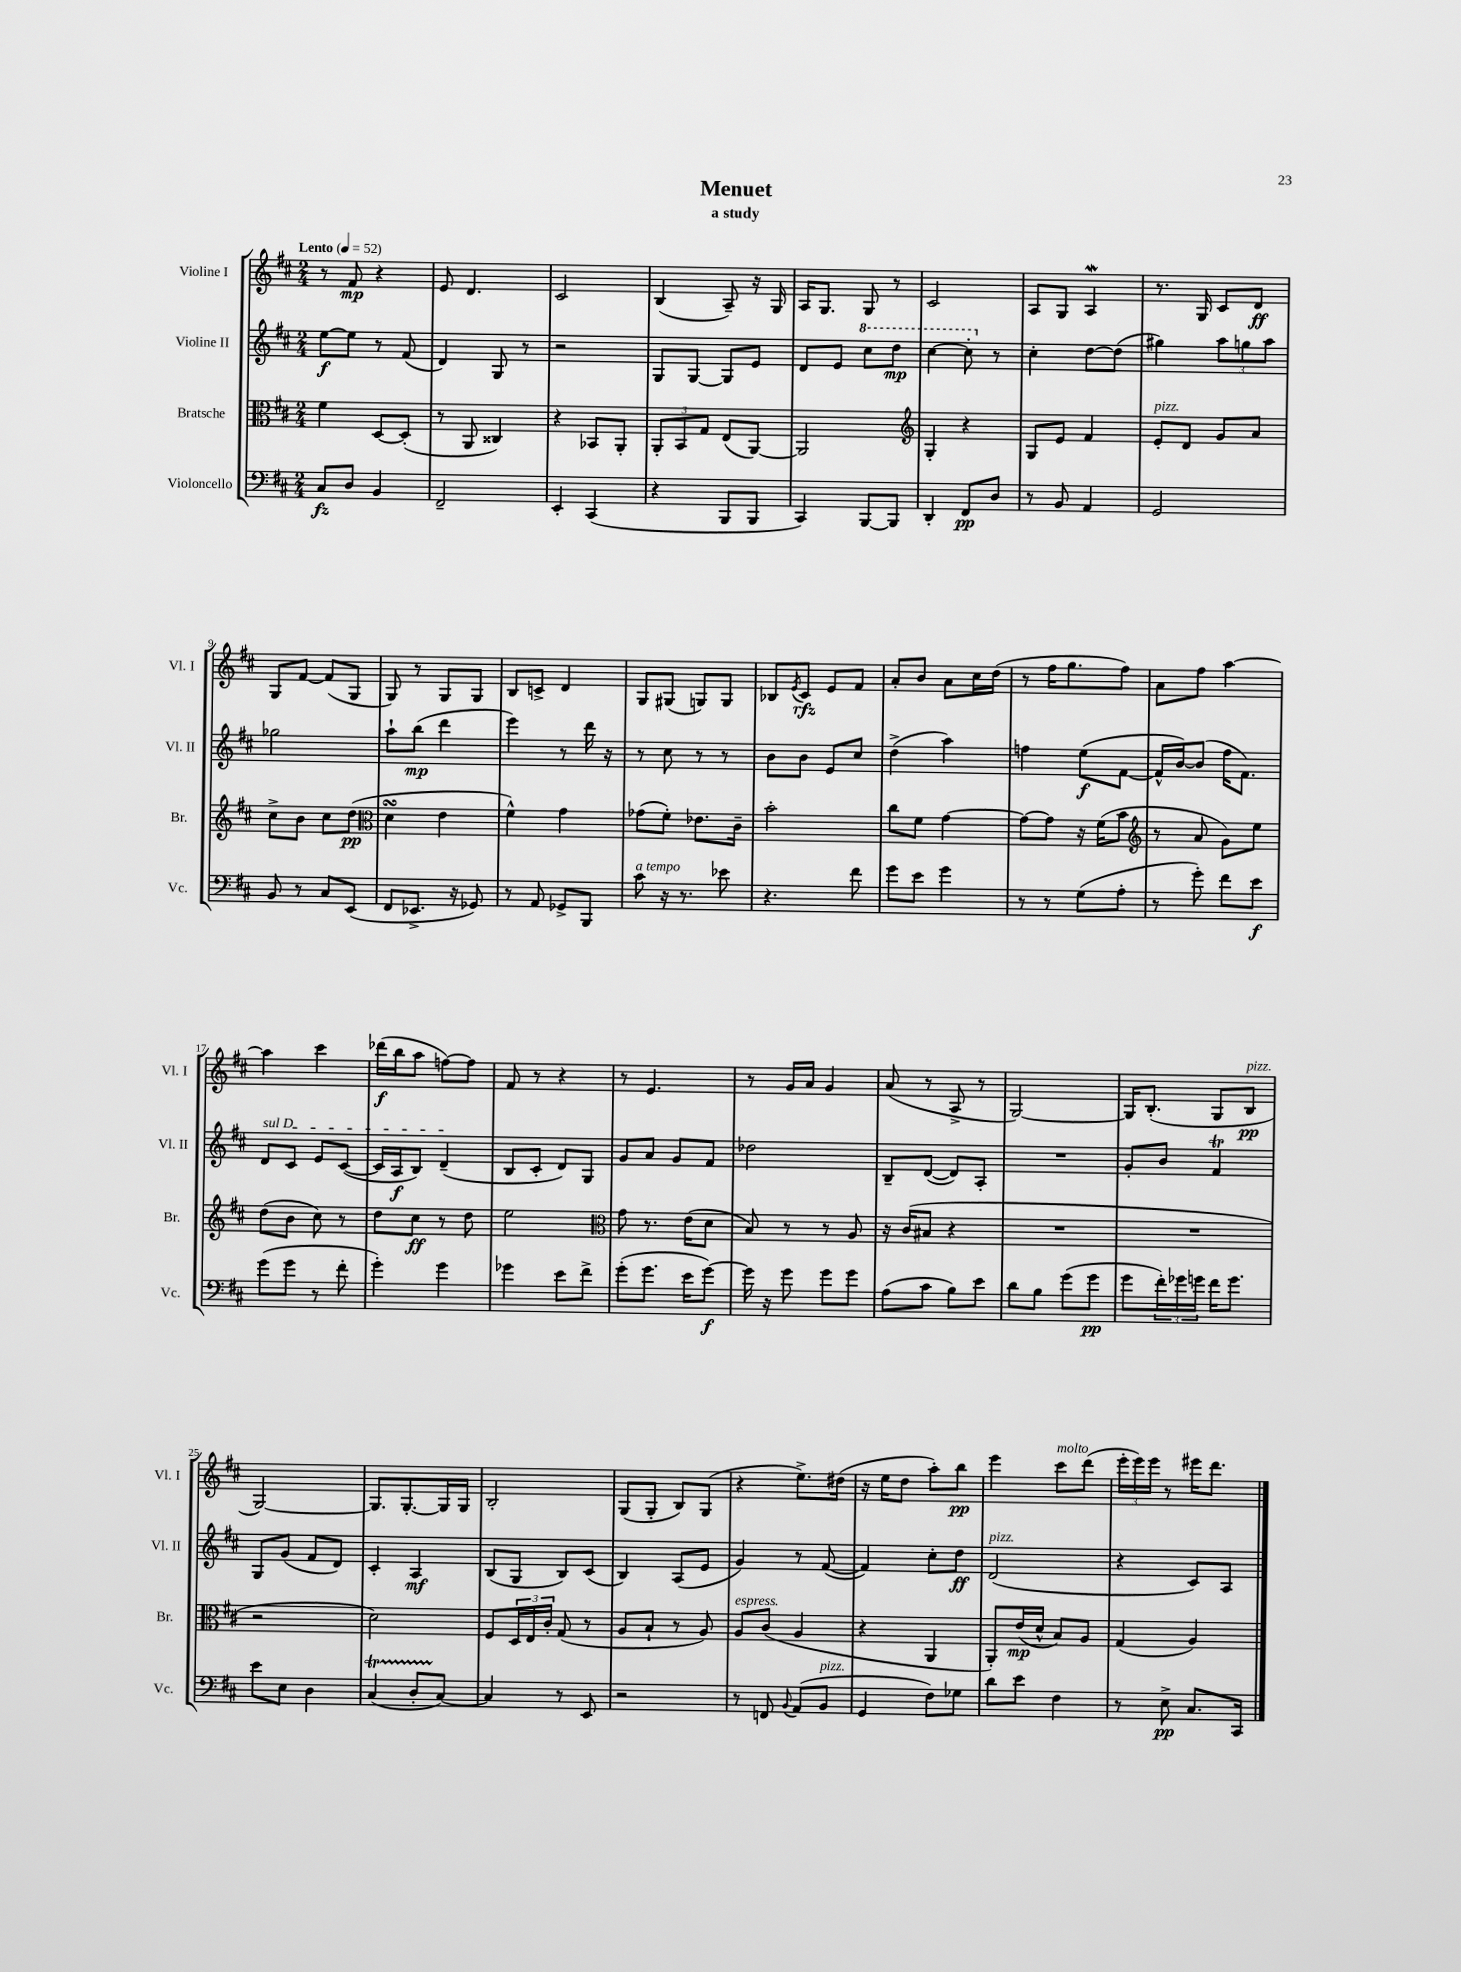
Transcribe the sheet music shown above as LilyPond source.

\header { title = "Menuet" subtitle = "a study" }
<<
\new StaffGroup <<
\new Staff = "s0" \with { instrumentName = "Violine I" shortInstrumentName = "Vl. I" } {
    \clef treble \key d \major \numericTimeSignature \time 2/4 \tempo "Lento" 4 = 52
    r8 fis'8\mp r4 |
    e'8 d'4. |
    cis'2 |
    b4( a8--) r16 g16 |
    a16 g8. g8 r8 |
    cis'2 |
    a8 g8 a4\mordent |
    r8. g16 cis'8 d'8\ff |
    g8 fis'8~ fis'8( g8 |
    g8) r8 g8 g8 |
    b8 c'8-> d'4 |
    g8 gis8( g8) g8 |
    bes8 \acciaccatura { e'8 } cis'8\rfz e'8 fis'8 |
    a'8-. b'8 a'8 cis''16 d''16( |
    r8 fis''16 g''8. fis''8) |
    a'8 fis''8 a''4~ |
    a''4 cis'''4 |
    des'''16\f( b''16 a''8 f''8~) f''8 |
    fis'8 r8 r4 |
    r8 e'4. |
    r8 g'16 a'16 g'4 |
    a'8( r8 a8-> r8 |
    g2~) |
    g16 b8.-.( g8 b8\pp^\markup { \italic "pizz." } |
    g2~) |
    g8. g8.~-. g16 g16 |
    b2-. |
    g8( g8-. b8) g8( |
    r4 e''8.->) dis''16( |
    r16 e''16 d''8 a''8-.) b''8\pp |
    e'''4 cis'''8^\markup { \italic "molto" } d'''8( |
    \tuplet 3/2 { e'''16-. e'''16) e'''16 } r8 eis'''16 d'''8. \bar "|." |
}
\new Staff = "s1" \with { instrumentName = "Violine II" shortInstrumentName = "Vl. II" } {
    \clef treble \key d \major \numericTimeSignature \time 2/4
    e''8~\f e''8 r8 fis'8( |
    d'4) g8 r8 |
    r2 |
    g8 g8~ g8 e'8 |
    d'8 e'8 \ottava #1 cis'''8 d'''8\mp |
    cis'''4~ cis'''8-. \ottava #0 r8 |
    cis''4-. d''8~ d''8( |
    gis''4) \tuplet 3/2 { a''8 g''8 a''8 } |
    ges''2 |
    a''8-! b''8\mp( d'''4 |
    e'''4) r8 d'''16 r16 |
    r8 cis''8 r8 r8 |
    b'8 b'8 e'8 cis''8 |
    d''4->( a''4) |
    f''4 e''8\f( fis'8~ |
    fis'16-^ b'16~) b'8( fis''16 fis'8.) |
    \once \override TextSpanner.bound-details.left.text = \markup { \italic "sul D" } d'8\startTextSpan cis'8 e'8 cis'8~( |
    cis'16 a16\f b8) d'4--\stopTextSpan( |
    b8 cis'8-. d'8) g8 |
    g'8 a'8 g'8 fis'8 |
    des''2 |
    b8-- d'8~( d'8) a8-. |
    R2 |
    g'8-. b'8 fis'4\trill |
    g8 g'8( fis'8 d'8) |
    cis'4-. a4\mf |
    b8( g8 b8) cis'8( |
    b4) a8( e'8 |
    g'4) r8 fis'8~( |
    fis'4) cis''8-. d''8\ff |
    d'2^\markup { \italic "pizz." }( |
    r4 cis'8) a8 \bar "|." |
}
\new Staff = "s2" \with { instrumentName = "Bratsche" shortInstrumentName = "Br." } {
    \clef alto \key d \major \numericTimeSignature \time 2/4
    fis'4 d8~ d8-.( |
    r8 a,8 cisis4) |
    r4 bes,8 a,8-. |
    \tuplet 3/2 { a,8-. b,8 g8 } e8( a,8~) |
    a,2 |
    \clef treble g4-. r4 |
    g8 e'8 fis'4 |
    e'8-.^\markup { \italic "pizz." } d'8 g'8 a'8 |
    cis''8-> b'8 cis''8 d''8\pp( |
    \clef alto d'4\turn e'4 |
    fis'4-^) g'4 |
    ges'8( fis'8-.) ees'8. cis'16-- |
    b'2-. |
    cis''8 fis'8 g'4~ |
    g'8~ g'8 r16 fis'16( b'8 |
    \clef treble r8 a'8 g'8) e''8 |
    d''8( b'8 cis''8) r8 |
    d''8 cis''8\ff r8 d''8 |
    e''2 |
    \clef alto g'8 r8. e'16( d'8 |
    b8) r8 r8 a8 |
    r16 cis'16( bis8 r4 |
    R2 |
    R2 |
    r2 |
    d'2) |
    fis8 \tuplet 3/2 { d16 e16 cis'16-. } g8( r8 |
    a8 b8-! r8 a8) |
    a8^\markup { \italic "espress." } cis'8( a4 |
    r4 a,4 |
    a,8-.) e'16\mp( d'16-^ b8) a8 |
    g4( a4) \bar "|." |
}
\new Staff = "s3" \with { instrumentName = "Violoncello" shortInstrumentName = "Vc." } {
    \clef bass \key d \major \numericTimeSignature \time 2/4
    cis8\fz d8 b,4 |
    fis,2-- |
    e,4-. cis,4( |
    r4 b,,8 b,,8 |
    cis,4) b,,8~ b,,8 |
    d,4-. fis,8\pp d8 |
    r8 b,8 a,4 |
    g,2 |
    b,8 r8 cis8 e,8( |
    fis,8 ees,8.-> r16 ges,8) |
    r8 a,8 ges,8-> b,,8 |
    cis'8^\markup { \italic "a tempo" } r16 r8. ees'8 |
    r4. fis'8 |
    g'8 e'8 g'4 |
    r8 r8 g8( a8-. |
    r8 g'8-.) fis'8 e'8\f |
    g'8( g'8 r8 fis'8-. |
    g'4-.) g'4 |
    ges'4 e'8 fis'8-> |
    g'8-.( g'8. e'16 g'8~\f) |
    g'16 r16 g'8 g'8 g'8 |
    a8( cis'8 b8) e'8 |
    d'8 b8 g'8( g'8\pp |
    g'8 \tuplet 3/2 { fis'16-.) ges'16 g'16 } fis'16 g'8. |
    e'8 e8 d4 |
    cis4\startTrillSpan( d8-. cis8~\stopTrillSpan) |
    cis4 r8 e,8 |
    r2 |
    r8 f,8 \appoggiatura { b,8 } a,8( b,8^\markup { \italic "pizz." } |
    g,4 fis8) ges8 |
    d'8 e'8 fis4 |
    r8 e8->\pp cis8. cis,16 \bar "|." |
}
>>
>>
